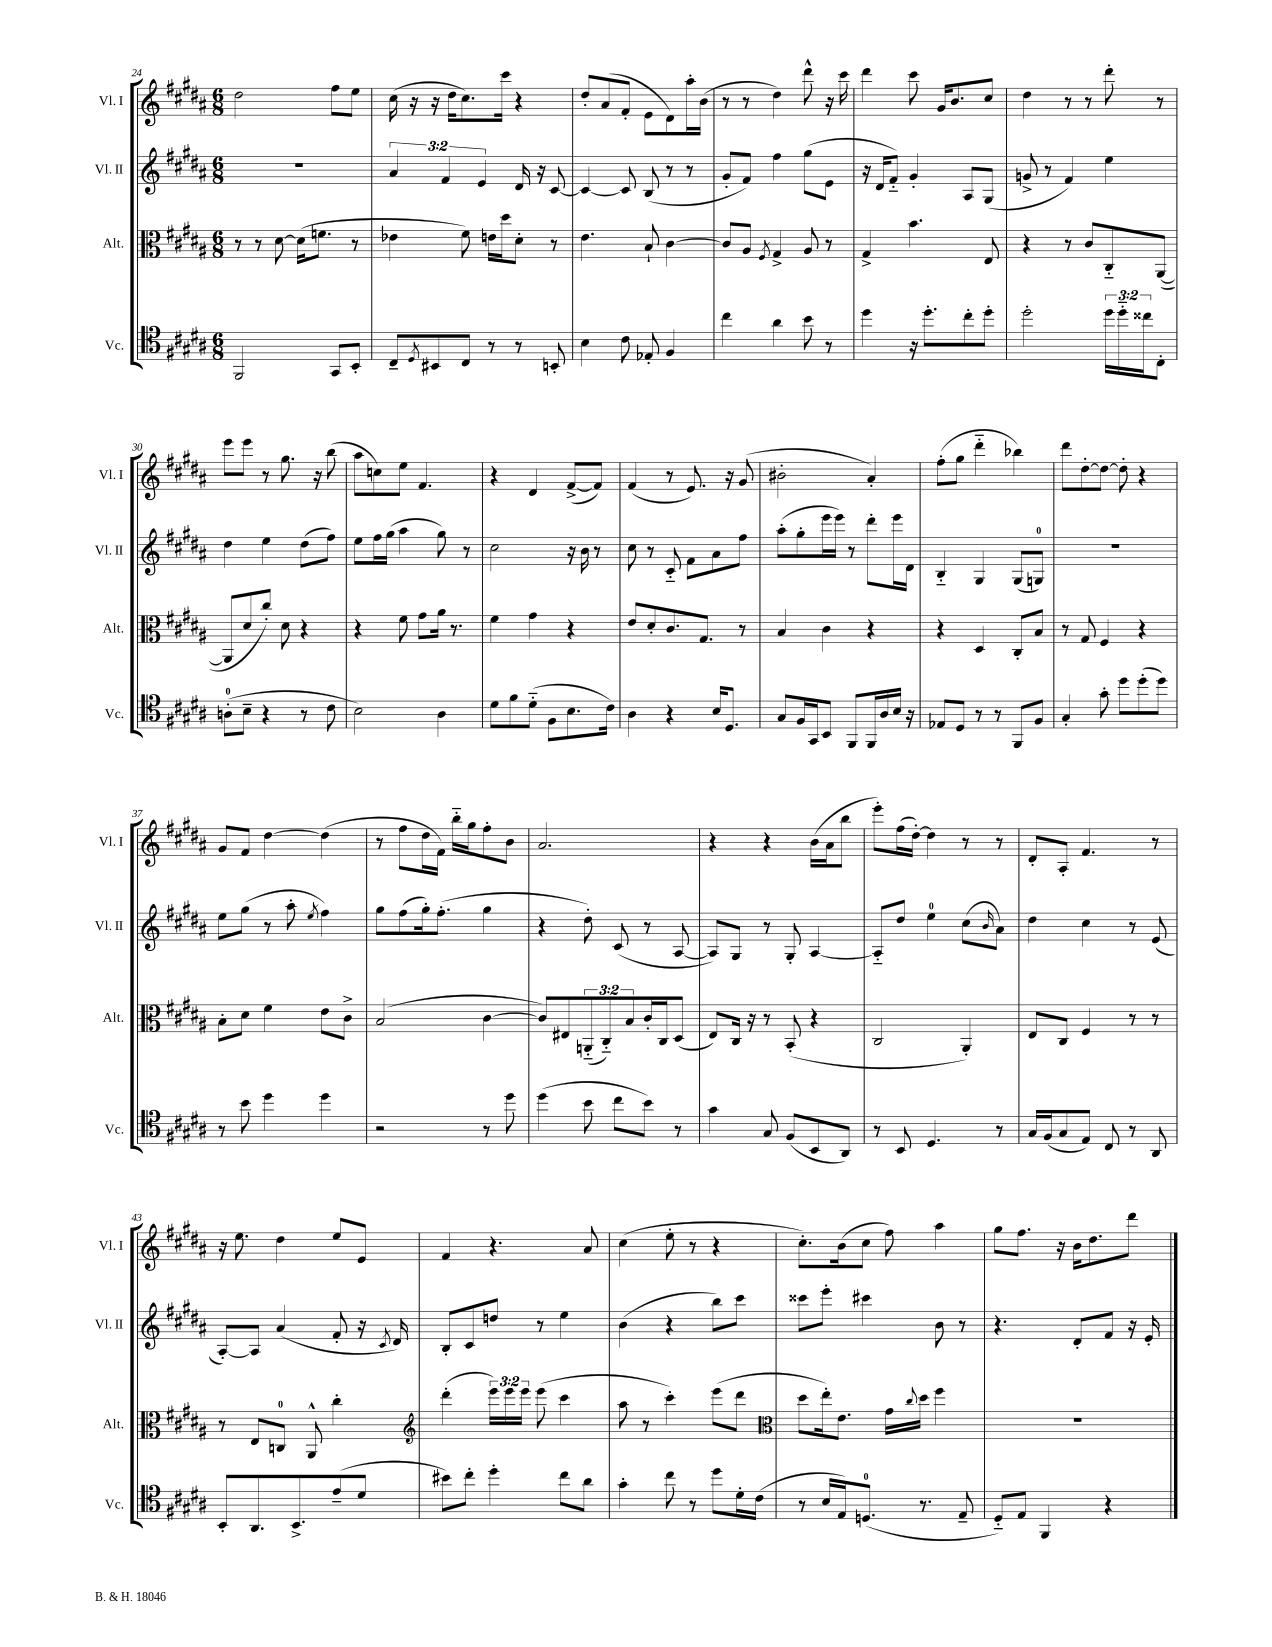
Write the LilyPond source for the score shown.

<<
\new StaffGroup <<
\new Staff = "s0" \with { instrumentName = "Vl. I" shortInstrumentName = "Vl. I" } {
    \clef treble \key b \major \numericTimeSignature \time 6/8
    dis''2 fis''8 e''8 |
    cis''16( r16 r16 dis''16 cis''8.) cis'''16 r4 |
    dis''8-. ais'8( fis'8-. e'8 dis'8) ais''16-. b'16( |
    r8 r8 dis''4) dis'''8-^ r16 cis'''16 |
    dis'''4 cis'''8 gis'16 b'8. cis''8 |
    dis''4 r8 r8 dis'''8-. r8 |
    e'''8 e'''8 r8 gis''8. r16 b''8( |
    ais''8 c''8) e''8 fis'4. |
    r4 dis'4 fis'8~->( fis'8) |
    fis'4( r8 e'8.) r16 gis'8( |
    bis'2-. ais'4-.) |
    fis''8-.( gis''8 dis'''4-_ bes''4) |
    dis'''8 dis''8~-. dis''8~ dis''8-. r4 |
    gis'8 fis'8 dis''4~ dis''4( |
    r8 fis''8 dis''16 fis'16) b''16-_ gis''16 fis''8-. b'8 |
    ais'2. |
    r4 r4 b'16( ais'16 b''8 |
    e'''8-.) fis''16( dis''16~-.) dis''4 r8 r8 |
    dis'8-. ais8-. fis'4. r8 |
    r16 e''8. dis''4 e''8 e'8 |
    fis'4 r4. ais'8 |
    cis''4( e''8-. r8 r4 |
    cis''8.-.) b'16( cis''8 fis''8) ais''4 |
    gis''8 fis''8. r16 b'16 dis''8. dis'''8 \bar "|." |
}
\new Staff = "s1" \with { instrumentName = "Vl. II" shortInstrumentName = "Vl. II" } {
    \clef treble \key b \major \numericTimeSignature \time 6/8 \override Staff.TupletNumber.text = #tuplet-number::calc-fraction-text
    R2. |
    \tuplet 3/2 { ais'4 fis'4 e'4 } dis'16 r16 cis'8~ |
    cis'4~ cis'8 b8( r8 r8 |
    gis'8-. fis'8) fis''4 gis''8( e'8 |
    r16 dis'16 fis'8-_) gis'4-. ais8 gis8( |
    g'8-> r8 fis'4) e''4 |
    dis''4 e''4 dis''8( fis''8) |
    e''8 fis''16 gis''16( ais''4 gis''8) r8 |
    cis''2 r16 b'16 r8 |
    cis''8 r8 cis'8-_ fis'8 ais'8 fis''8 |
    ais''8-.( gis''8-. e'''16 e'''16) r8 dis'''8-. e'''16 dis'16 |
    b4-_ gis4 gis8( g8-0) |
    R2. |
    e''8 gis''8( r8 ais''8-. \acciaccatura { e''8 } fis''4) |
    gis''8 fis''8( gis''16-.) fis''8.-.( gis''4 |
    r4 dis''8-.) cis'8( r8 ais8~ |
    ais8) gis8 r8 gis8-. ais4~ |
    ais8-_ dis''8 e''4-0 cis''8( \grace { b'16 } ais'8) |
    dis''4 cis''4 r8 e'8( |
    ais8~-.) ais8 ais'4( fis'8-. r16 \acciaccatura { cis'8 } dis'16) |
    b8-. cis'8 d''8 r8 e''4 |
    b'4( r4 b''8) cis'''8 |
    cisis'''8 e'''8-. cis'''4 b'8 r8 |
    r4. dis'8-. fis'8 r16 e'16-. \bar "|." |
}
\new Staff = "s2" \with { instrumentName = "Alt." shortInstrumentName = "Alt." } {
    \clef alto \key b \major \numericTimeSignature \time 6/8 \override Staff.TupletNumber.text = #tuplet-number::calc-fraction-text
    r8 r8 dis'8~ dis'16( f'8. r8 |
    ees'4 fis'8) e'16 dis''16 dis'8-. r8 |
    e'4. b8-! cis'4~ |
    cis'8 ais8 \acciaccatura { fis8 } gis4-> ais8 r8 |
    gis4-> b'4. e8 |
    r4 r8 cis'8 cis8-_ ais,8~( |
    ais,8 dis'8 cis''8-.) dis'8 r4 |
    r4 fis'8 gis'8 ais'16 r8. |
    fis'4 gis'4 r4 |
    e'8 dis'8-. cis'8. gis8. r8 |
    b4 cis'4 r4 |
    r4 dis4 cis8-. b8 |
    r8 gis8 fis4 r4 |
    b8-. dis'8 fis'4 e'8 cis'8-> |
    b2( cis'4~ |
    cis'8) eis8 \tuplet 3/2 { a,8-_( cis8-_) b8 } cis'16-. cis16 dis8( |
    e8) cis16 r16 r8 b,8-.( r4 |
    cis2 ais,4-.) |
    e8 cis8 fis4 r8 r8 |
    r8 e8 c8-0 ais,8-^ cis''4-. |
    \clef treble dis'''4-.( \tuplet 3/2 { e'''16) e'''16 e'''16 } e'''8( cis'''4 |
    ais''8 r8 cis'''4-.) e'''8( dis'''8 |
    \clef alto dis''8 e''16-.) e'8. gis'16 \appoggiatura { cis''8 } dis''16 fis''4 |
    R2. \bar "|." |
}
\new Staff = "s3" \with { instrumentName = "Vc." shortInstrumentName = "Vc." } {
    \clef tenor \key b \major \numericTimeSignature \time 6/8 \override Staff.TupletNumber.text = #tuplet-number::calc-fraction-text
    fis,2 gis,8 b,8-. |
    cis8-- \acciaccatura { dis8 } bis,8 cis8 r8 r8 b,8-. |
    b4 cis'8 ees8-. fis4 |
    cis''4 ais'4 b'8 r8 |
    dis''4 r16 dis''8.-. cis''8-. dis''8-. |
    dis''2-. \tuplet 3/2 { dis''16 dis''16-_ cisis''16 } cis8-. |
    a8-0-.( b8-- r4 r8 cis'8 |
    b2) ais4 |
    dis'8 fis'8 dis'8-_( fis8 b8. cis'16) |
    ais4 r4 b16 dis8. |
    gis8 fis16 gis,16 b,8 fis,8 fis,16 ais16 b16 r16 |
    ees8 dis8 r8 r8 fis,8 fis8 |
    gis4-. gis'8-. dis''8 dis''8-.( dis''8) |
    r8 b'8 dis''4 dis''4 |
    r2 r8 dis''8 |
    dis''4( b'8 cis''8 b'8) r8 |
    gis'4 gis8 fis8( b,8 ais,8) |
    r8 b,8 dis4. r8 |
    gis16 fis16( gis8 e8) cis8 r8 ais,8 |
    b,8-. ais,8. b,8.-> e'8--( dis'8 |
    bis'8) cis''8-. dis''4-. cis''8 ais'8 |
    gis'4-. cis''8 r8 dis''8 dis'16-. cis'16( |
    r8 b16 e16) d8.-0( r8. e8-- |
    dis8-_) e8 fis,4 r4 \bar "|." |
}
>>
>>
\layout { \context { \Score currentBarNumber = #24 } }
